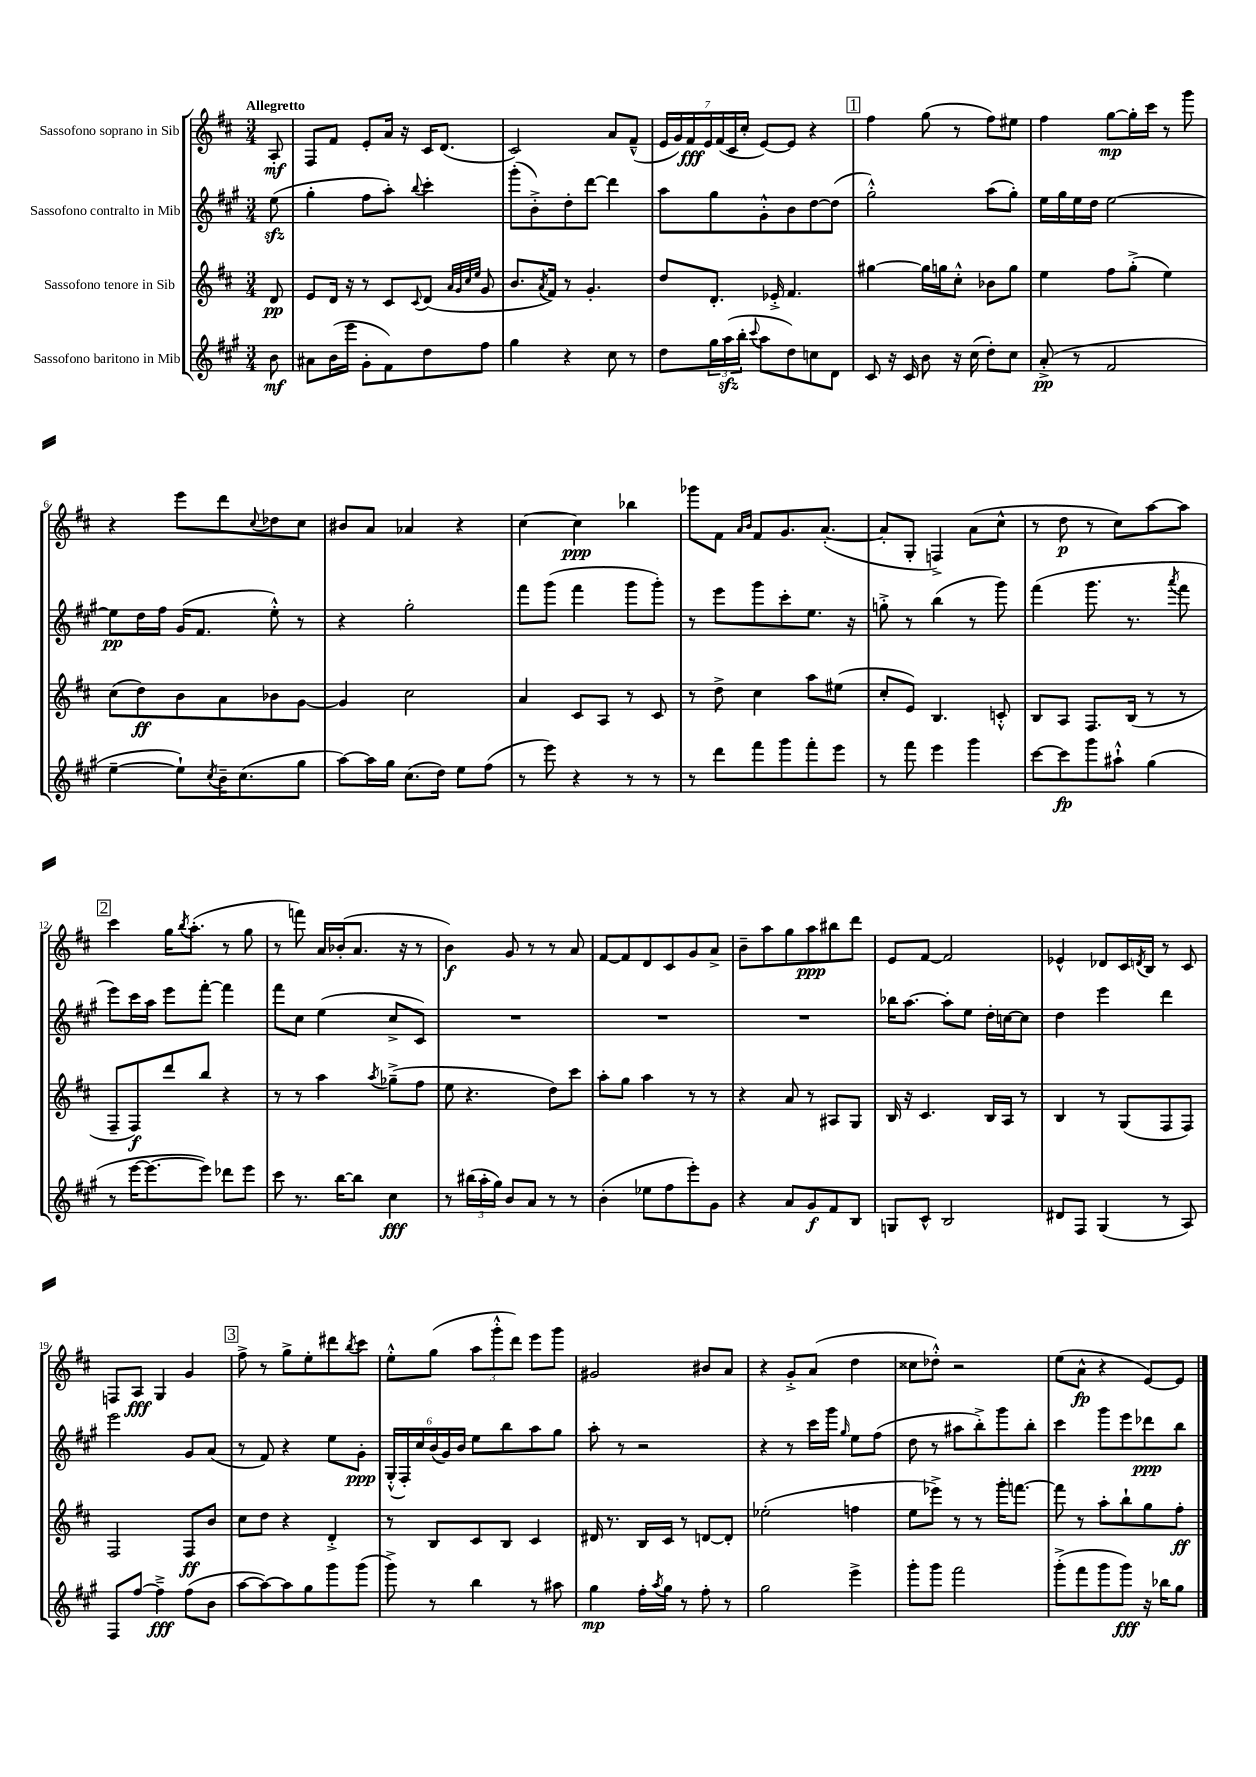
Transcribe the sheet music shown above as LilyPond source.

<<
\new StaffGroup <<
\new Staff = "s0" \with { instrumentName = "Sassofono soprano in Sib" } {
    \clef treble \key d \major \numericTimeSignature \time 3/4 \partial 8 \tempo "Allegretto"
    a8-.\mf |
    fis8 fis'8 e'8-. a'16 r16 cis'16 d'8.( |
    cis'2) a'8 fis'8---^( |
    \tuplet 7/4 { e'16 g'16) fis'16\fff e'16 fis'16( cis'16 cis''16-. } e'8~) e'8 r4 |
    \mark \markup { \box "1" } fis''4 g''8( r8 fis''8) eis''8 |
    fis''4 g''8~\mp g''16-. cis'''16 r8 g'''8 |
    r4 e'''8 d'''8 \appoggiatura { cis''8 } des''8 cis''8 |
    bis'8 a'8 aes'4 r4 |
    cis''4~ cis''4\ppp bes''4 |
    ges'''8 fis'8 \grace { a'16 b'16 } fis'8 g'8. a'8.~-.( |
    a'8-. g8-. f4->) a'8( cis''8-^ |
    r8 d''8\p r8 cis''8) a''8~ a''8 |
    \mark \markup { \box "2" } cis'''4 g''16 \acciaccatura { b''8 } a''8.-.( r8 g''8 |
    r8 f'''8) a'16 bes'16-.( a'8. r16 r8 |
    b'4\f) g'8 r8 r8 a'8 |
    fis'8~ fis'8 d'8 cis'8 g'8 a'8-> |
    b'8-- a''8 g''8 a''8\ppp bis''8 d'''8 |
    e'8 fis'8~ fis'2 |
    ees'4-^ des'8 cis'16 \acciaccatura { d'8 } b16 r8 cis'8 |
    f8 a8\fff g4 g'4 |
    \mark \markup { \box "3" } fis''8-> r8 g''8-> e''8-. dis'''8 \acciaccatura { b''8 } cis'''8 |
    e''8-.-^ g''8( \tuplet 3/2 { a''8 g'''8-.-^ d'''8) } e'''8 g'''8 |
    gis'2 bis'8 a'8 |
    r4 g'8-.-> a'8( d''4 |
    cisis''8 des''8-.-^) r2 |
    e''8( a'8-^\fp r4 e'8~) e'8 \bar "|." |
}
\new Staff = "s1" \with { instrumentName = "Sassofono contralto in Mib" } {
    \clef treble \key a \major \numericTimeSignature \time 3/4 \partial 8
    e''8\sfz( |
    gis''4-. fis''8 a''8-.) \appoggiatura { b''8 } cis'''4-. |
    gis'''8-.( b'8-.->) d''8-. d'''8~ d'''4 |
    a''8 gis''8 gis'8-.-^ b'8 d''8~ d''8( |
    \mark \markup { \box "1" } gis''2-.-^) a''8( gis''8-.) |
    e''16 gis''16 e''16 d''16 e''2~ |
    e''8\pp d''16 fis''16 gis'16( fis'8. e''8-.-^) r8 |
    r4 gis''2-. |
    fis'''8 gis'''8( fis'''4 gis'''8 gis'''8-.) |
    r8 e'''8 gis'''8 cis'''8-. e''8. r16 |
    g''8-.-> r8 b''4( r8 gis'''8) |
    fis'''4( gis'''8. r8. \acciaccatura { a'''8 } fis'''8 |
    \mark \markup { \box "2" } e'''8) cis'''16 a''16 e'''8 fis'''8~-. fis'''4 |
    fis'''8 cis''8 e''4( cis''8-> cis'8) |
    R2. |
    R2. |
    R2. |
    bes''16 a''8.~ a''8-. e''8 d''16-. c''16~ c''8 |
    d''4 e'''4 d'''4 |
    e'''2 gis'8 a'8( |
    \mark \markup { \box "3" } r8 fis'8) r4 e''8 gis'8-.\ppp |
    \tuplet 6/4 { gis16-.-^( fis16-.) cis''16 b'16( gis'16) b'16 } e''8 b''8 a''8 gis''8 |
    a''8-. r8 r2 |
    r4 r8 cis'''16 gis'''16 \grace { gis''16 } e''8 fis''8( |
    d''8 r8 ais''8 b''8-.->) gis'''8 b''8-. |
    cis'''4 gis'''8 e'''8 des'''8\ppp b''8 \bar "|." |
}
\new Staff = "s2" \with { instrumentName = "Sassofono tenore in Sib" } {
    \clef treble \key d \major \numericTimeSignature \time 3/4 \partial 8
    d'8\pp |
    e'8 d'16 r16 r8 cis'8 \appoggiatura { cis'8 } d'8( \grace { a'32 g'32 cis''32 e''32 } g'8 |
    b'8. \acciaccatura { a'8 } fis'16) r8 g'4.-. |
    d''8 d'8.-. ees'16-.-> fis'4. |
    \mark \markup { \box "1" } gis''4~ gis''16 g''16 cis''8-.-^ bes'8 g''8 |
    e''4 fis''8 g''8-.->( e''4) |
    cis''8( d''8\ff) b'8 a'8 bes'8 g'8~ |
    g'4 cis''2 |
    a'4 cis'8 a8 r8 cis'8 |
    r8 d''8-> cis''4 a''8 eis''8( |
    cis''8-. e'8) b4. c'8-.-^ |
    b8 a8 fis8. b16( r8 r8 |
    \mark \markup { \box "2" } fis8-- fis8\f) d'''8 b''8 r4 |
    r8 r8 a''4 \acciaccatura { a''8 } ges''8--->( fis''8 |
    e''8 r4. d''8) cis'''8 |
    a''8-. g''8 a''4 r8 r8 |
    r4 a'8 r8 ais8 g8 |
    b16 r16 cis'4. b16 a16 r8 |
    b4 r8 g8( fis8 fis8) |
    fis2 fis8\ff b'8 |
    \mark \markup { \box "3" } cis''8 d''8 r4 d'4-.-> |
    r8 b8 cis'8 b8 cis'4 |
    dis'16 r8. b16 cis'16 r8 d'8~ d'8-. |
    ees''2-.( f''4 |
    e''8 ees'''8->) r8 r8 g'''16-. f'''8.~ |
    f'''8 r8 a''8-. b''8-! g''8 fis''8-.\ff \bar "|." |
}
\new Staff = "s3" \with { instrumentName = "Sassofono baritono in Mib" } {
    \clef treble \key a \major \numericTimeSignature \time 3/4 \partial 8
    b'8\mf |
    ais'8 b'16( e'''16 gis'8-. fis'8) d''8 fis''8 |
    gis''4 r4 cis''8 r8 |
    d''8 \tuplet 3/2 { gis''16 a''16\sfz( b''16-. } \appoggiatura { cis'''8 } a''8 d''8) c''8 d'8 |
    \mark \markup { \box "1" } cis'8 r16 cis'16 b'8 r16 cis''16( d''8-.) cis''8 |
    a'8-.->\pp( r8 fis'2 |
    e''4~-- e''8-!) \acciaccatura { cis''8 } b'16-- cis''8.( gis''8 |
    a''8~) a''16 gis''16 cis''8.( d''16) e''8 fis''8( |
    r8 e'''8) r4 r8 r8 |
    r8 d'''8 fis'''8 gis'''8 fis'''8-. e'''8 |
    r8 fis'''8 e'''4 gis'''4 |
    cis'''8~ cis'''8\fp gis'''8 ais''8-!-^ gis''4( |
    \mark \markup { \box "2" } r8 e'''16~ e'''8.~ e'''8) des'''8 e'''8 |
    cis'''8 r8. b''16~ b''8 cis''4\fff |
    r8 \tuplet 3/2 { bis''16( a''16-. gis''16) } b'8 a'8 r8 r8 |
    b'4-.( ees''8 fis''8 e'''8-.) gis'8 |
    r4 a'8 gis'8\f fis'8 b8 |
    g8 cis'8-^ b2 |
    dis'8 fis8 gis4( r8 a8) |
    fis8 fis''8~ fis''4--->\fff fis''8( b'8 |
    \mark \markup { \box "3" } a''8~ a''8~) a''8 gis''8 gis'''8 gis'''8( |
    gis'''8->) r8 b''4 r8 ais''8 |
    gis''4\mp fis''16-. \acciaccatura { a''8 } gis''16 r8 fis''8-. r8 |
    gis''2 e'''4-> |
    gis'''8-. gis'''8 fis'''2 |
    gis'''8-.->( fis'''8 gis'''8 gis'''8\fff) r16 bes''16 gis''8 \bar "|." |
}
>>
>>
